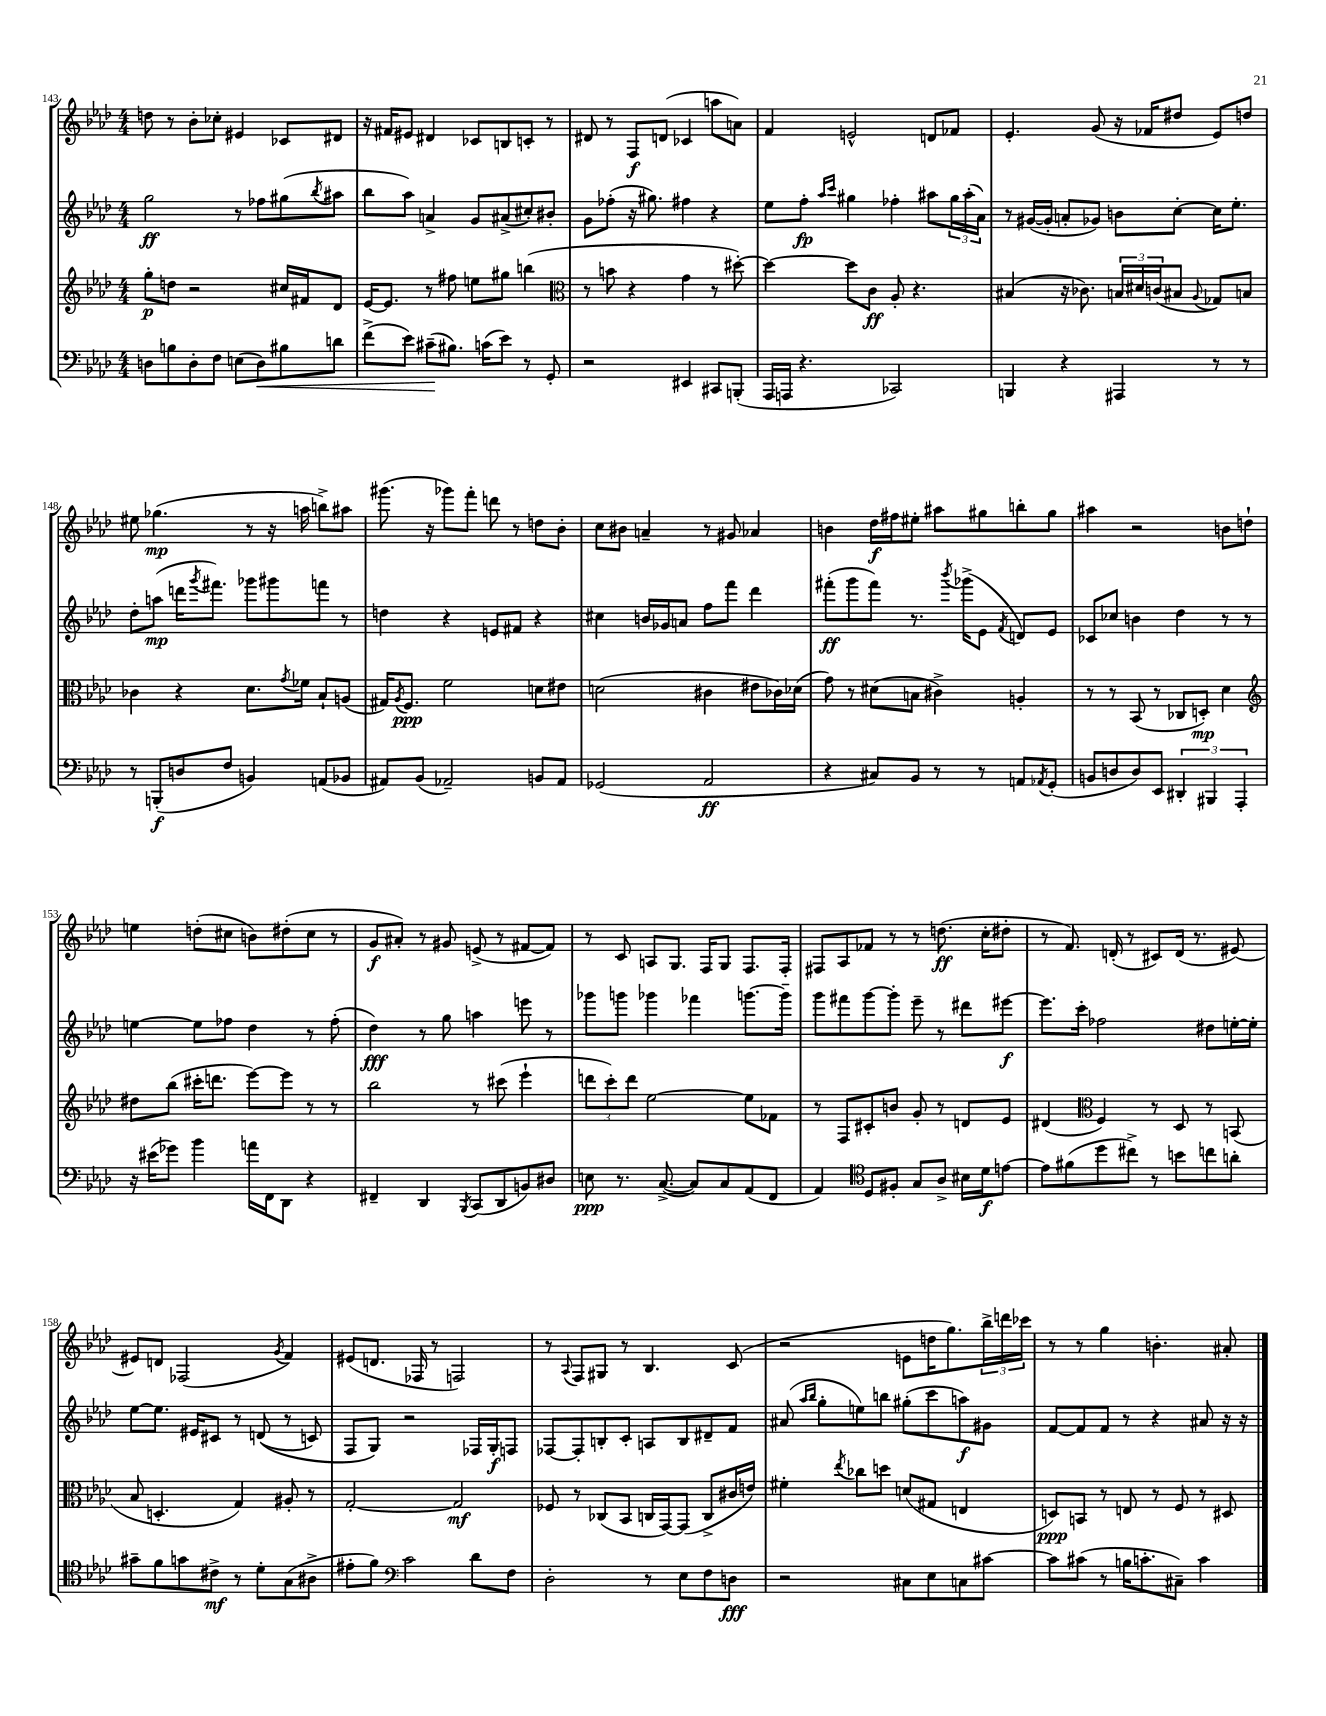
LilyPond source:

<<
\new StaffGroup <<
\new Staff = "s0" {
    \clef treble \key aes \major \numericTimeSignature \time 4/4
    d''8 r8 bes'8-. ces''8-. eis'4 ces'8 dis'8 |
    r16 fis'16 eis'8 dis'4 ces'8 b8 c'8-. r8 |
    dis'8 r8 f8\f d'8( ces'4 a''8 a'8) |
    f'4 e'2-^ d'8 fes'8 |
    ees'4.-. g'8( r16 fes'16 dis''8 ees'8) d''8 |
    eis''8 ges''4.\mp( r8 r16 a''16 b''8->) ais''8 |
    gis'''8.( r16 ges'''8) f'''8-. d'''8 r8 d''8 bes'8-. |
    c''8 bis'8 a'4-- r8 gis'8 aes'4 |
    b'4 des''16\f fis''16 eis''8-. ais''8 gis''8 b''8-. gis''8 |
    ais''4 r2 b'8 d''8-! |
    e''4 d''8-.( cis''8 b'8) dis''8-.( cis''8 r8 |
    g'8\f ais'8-.) r8 gis'8 e'8->( r8 fis'8~ fis'8) |
    r8 c'8 a8 g8. f16 g8 f8. f16-. |
    fis8 aes8 fes'8 r8 r8 d''8.\ff( c''16-. dis''8-. |
    r8 f'8.) d'16-.( r8 cis'8) d'16( r8. eis'8~) |
    eis'8 d'8 fes2( \acciaccatura { g'8 } f'4) |
    eis'8( d'8. fes16 r8 f2) |
    r8 \appoggiatura { aes8 } f8 gis8 r8 bes4. c'8( |
    r2 e'8 d''16 g''8.) \tuplet 3/2 { bes''16-> d'''16 ces'''16 } |
    r8 r8 g''4 b'4.-. ais'8-. \bar "|." |
}
\new Staff = "s1" {
    \clef treble \key aes \major \numericTimeSignature \time 4/4
    g''2\ff r8 fes''8 gis''8( \acciaccatura { bes''8 } ais''8 |
    bes''8 aes''8) a'4-> g'8 ais'8->( cis''8-.) bis'8-. |
    g'8 fes''8-.( r16 gis''8.) fis''4 r4 |
    ees''8 f''8-.\fp \grace { aes''16 c'''16 } gis''4 fes''4-. ais''8 \tuplet 3/2 { gis''16 ais''16-.( aes'16) } |
    r8 gis'16~( gis'16-. a'8-. ges'8) b'8 c''8~-. c''16 ees''8.-. |
    des''8-. a''8\mp( d'''16 \acciaccatura { g'''8 } fis'''8.) ges'''8 gis'''8 f'''8 r8 |
    d''4 r4 e'8 fis'8 r4 |
    cis''4 b'16 ges'16 a'8 f''8 f'''8 des'''4 |
    fis'''8-.\ff( g'''8 fis'''8) r8. \acciaccatura { bes'''8 } ges'''16->( ees'8 \acciaccatura { f'8 } d'8) ees'8 |
    ces'8 ces''8 b'4 des''4 r8 r8 |
    e''4~ e''8 fes''8 des''4 r8 fes''8-.( |
    des''4\fff) r8 g''8 a''4 e'''8 r8 |
    ges'''8 g'''8 ges'''4 fes'''4 g'''8.~ g'''16-- |
    g'''8 fis'''8 g'''8~ g'''8-. ees'''8-- r8 dis'''8 eis'''8~\f |
    eis'''8. c'''16-. fes''2 dis''8 e''16~-. e''16-. |
    ees''8~ ees''8. eis'16 cis'8 r8 d'8(\( r8 c'8) |
    f8 g8\) r2 fes16 g16-.\f f8 |
    fes8~ fes8-. b8-. c'8-. a8 b8 dis'8-- f'8 |
    ais'8( \grace { aes''16 bes''16 } g''8-. e''8) b''8 gis''8-.( c'''8 a''8\f) gis'8 |
    f'8~ f'8 f'8 r8 r4 ais'8 r16 r16 \bar "|." |
}
\new Staff = "s2" {
    \clef treble \key aes \major \numericTimeSignature \time 4/4
    g''8-.\p d''8 r2 cis''16 fis'16 des'8 |
    ees'16~ ees'8. r8 fis''8 e''8 gis''8 b''4( |
    \clef alto r8 b'8 r4 g'4 r8 dis''8~-.) |
    dis''4~ dis''8 c'8\ff aes8-. r4. |
    bis4( r16 ces'8.) \tuplet 3/2 { b16 dis'16 c'16( } bis8 \appoggiatura { aes8 } ges8) b8 |
    ces'4 r4 des'8. \acciaccatura { g'8 } fes'16 bes8-! a8( |
    gis16) \acciaccatura { aes8 } f8.\ppp f'2 d'8 eis'8 |
    d'2( cis'4 eis'8 ces'16) des'16( |
    g'8) r8 dis'8( b8 cis'4->) a4-. |
    r8 r8 bes,8( r8 ces8 d8-.\mp) des'4 |
    \clef treble dis''8 bes''8( cis'''16-. d'''8. ees'''8~) ees'''8 r8 r8 |
    bes''2 r8 cis'''8( ees'''4-! |
    \tuplet 3/2 { d'''8 c'''8-.) d'''8 } ees''2~ ees''8 fes'8 |
    r8 f8 cis'8-. b'8 g'8-. r8 d'8 ees'8 |
    dis'4( \clef alto f4) r8 des8 r8 b,8( |
    bes8 d4.-. g4) ais8-. r8 |
    g2~-. g2\mf |
    fes8 r8 ces8( bes,8 c16 g,16~) g,8( c8-> cis'16 e'16) |
    fis'4-. \acciaccatura { ees''8 } ces''8 d''8 d'8( gis8 e4 |
    d8\ppp) b,8 r8 e8 r8 f8 r8 dis8 \bar "|." |
}
\new Staff = "s3" {
    \clef bass \key aes \major \numericTimeSignature \time 4/4
    d8 b8 d8-. f8 e8( d8\<) bis8 d'8 |
    f'8->( ees'8) cis'8--\!( bis8.) c'16( ees'8) r8 g,8-. |
    r2 eis,4 cis,8 b,,8-.( |
    aes,,16 a,,16 r4. ces,2) |
    b,,4 r4 ais,,4 r8 r8 |
    r8 b,,8-.\f( d8 f8 b,4) a,8( bes,8 |
    ais,8) bes,8( aes,2--) b,8 aes,8 |
    ges,2( aes,2\ff |
    r4 cis8) bes,8 r8 r8 a,8 \acciaccatura { aes,8 } g,8-.( |
    b,8 d8 d8) ees,8 \tuplet 3/2 { dis,4-. bis,,4 aes,,4-. } |
    r16 eis'16( ges'8) bes'4 a'16 f,16 des,8 r4 |
    fis,4-- des,4 \acciaccatura { bes,,8 } c,8( des,8 b,8) dis8 |
    e8\ppp r8. c8.~->( c8) c8 aes,8( f,8 |
    aes,4) \clef tenor des8 fis8-. g8 aes8-> bis16 des'16\f e'8~ |
    e'8 fis'8( des''8 cis''8->) r8 b'8 c''8 a'8-. |
    gis'8-- f'8 g'8 cis'8->\mf r8 des'8-. g8( ais8-> |
    eis'8-. f'8) \clef bass c'2 des'8 f8 |
    des2-. r8 ees8 f8 d8\fff |
    r2 cis8 ees8 c8 cis'8~ |
    cis'8 cis'8( r8 b16 c'8.-. cis8--) c'4 \bar "|." |
}
>>
>>
\layout { \context { \Score currentBarNumber = #143 } }
